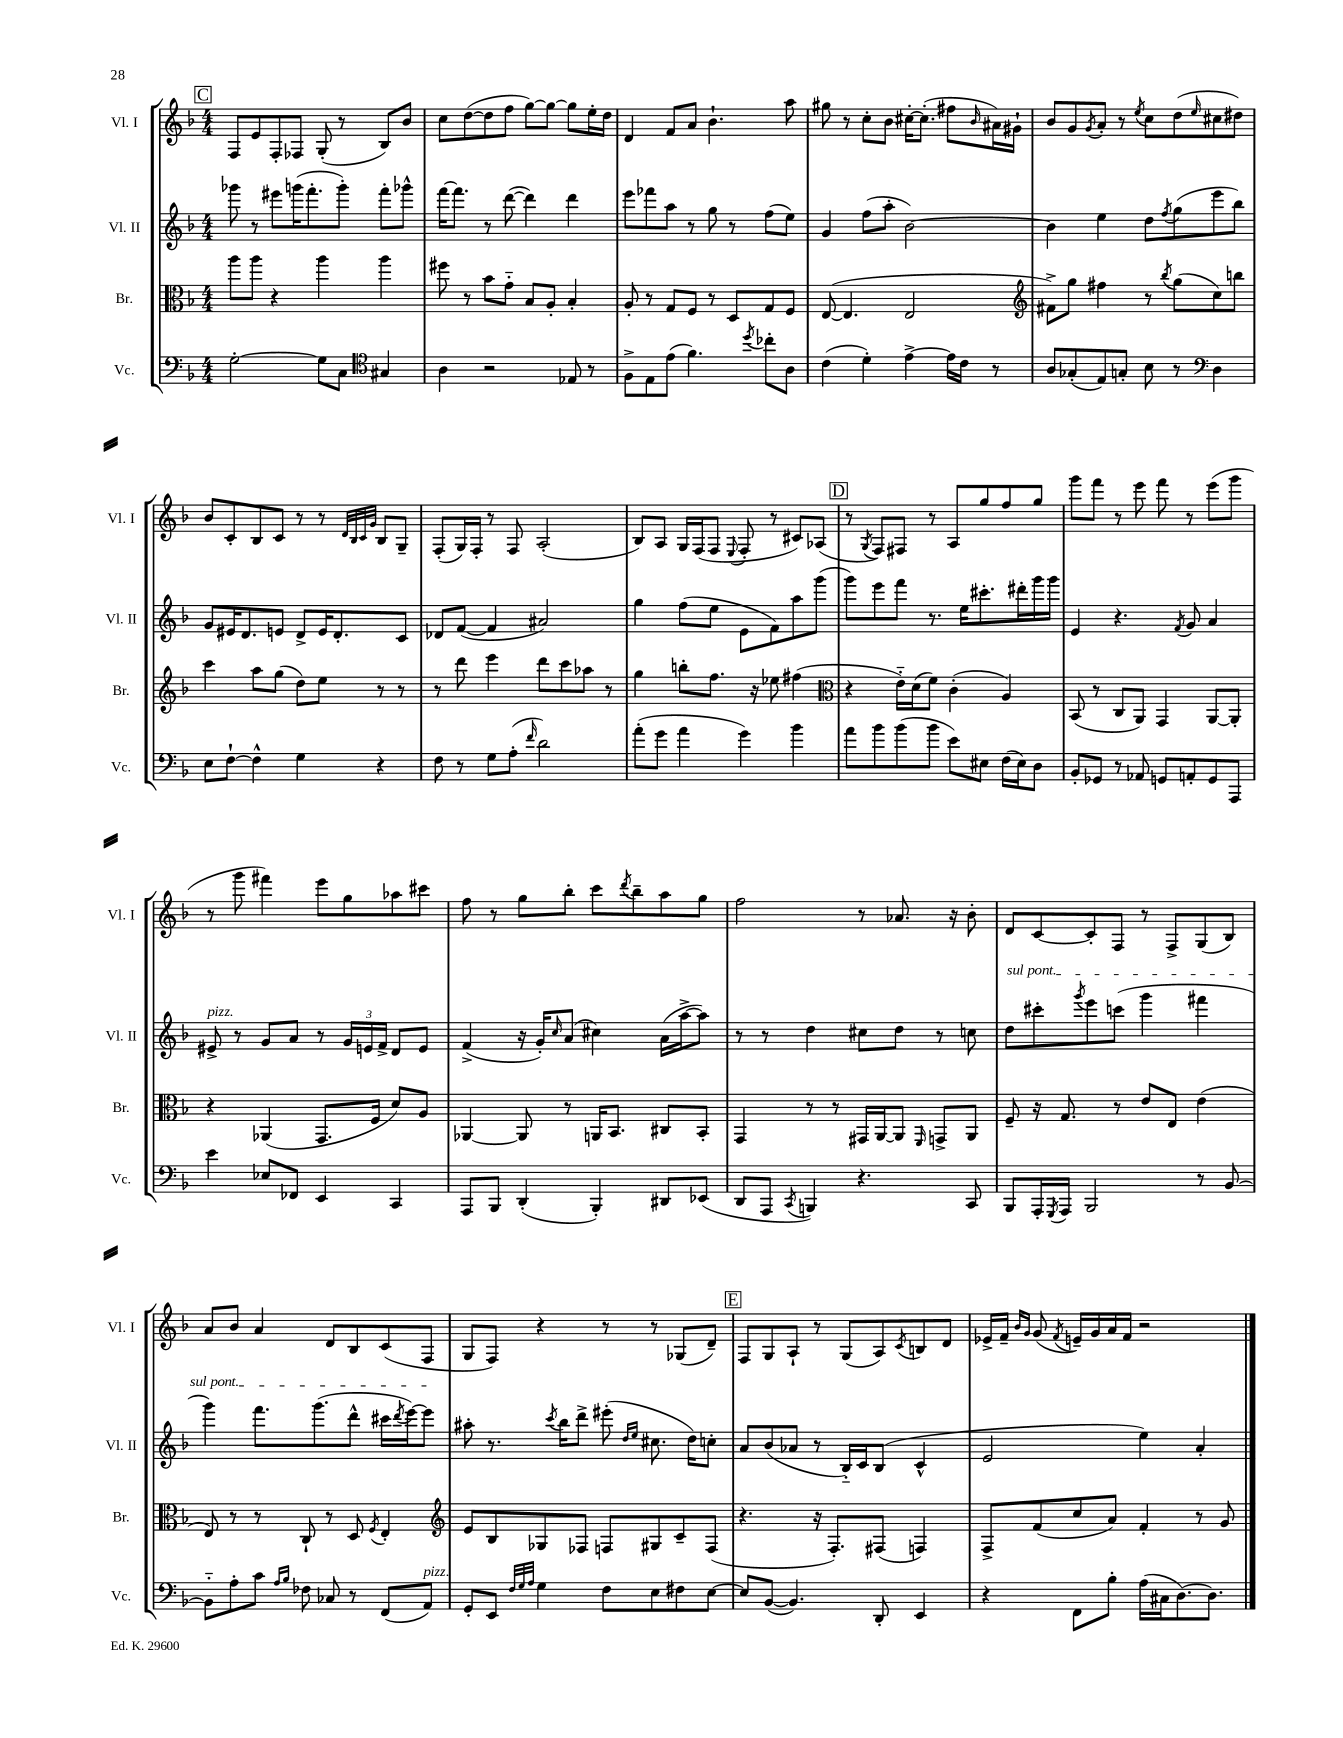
<<
\new StaffGroup <<
\new Staff = "s0" \with { instrumentName = "Vl. I" shortInstrumentName = "Vl. I" } {
    \clef treble \key f \major \numericTimeSignature \time 4/4
    \mark \markup { \box "C" } f8 e'8 f8-. fes8 g8-.( r8 bes8) bes'8 |
    c''8 d''8~( d''8 f''8 g''8~) g''8~ g''8 e''16-. d''16 |
    d'4 f'8 a'8 bes'4.-! a''8 |
    gis''8 r8 c''8-. bes'8 cis''16~-. cis''8.-.( fis''8 \grace { bes'16 } ais'16) gis'16-! |
    bes'8 g'8 \acciaccatura { g'8 } a'8-. r8 \acciaccatura { e''8 } c''8 d''8( \grace { e''16 } cis''8 dis''8) |
    bes'8 c'8-. bes8 c'8 r8 r8 \grace { d'32 bes32 c'32 g'32 } bes8 g8-- |
    f8-.( g16) f16-. r8 f8 a2-.( |
    bes8) a8 g16 f16( f8 \appoggiatura { e8 } f8-. r8 cis'8) aes8( |
    \mark \markup { \box "D" } r8 \acciaccatura { g8 } f8) fis8 r8 a8 g''8 f''8 g''8 |
    g'''8 f'''8 r8 e'''8 f'''8 r8 e'''8( g'''8 |
    r8 g'''8 fis'''4) e'''8 g''8 aes''8 cis'''8 |
    f''8 r8 g''8 bes''8-. c'''8 \acciaccatura { d'''8 } bes''8-- a''8 g''8 |
    f''2 r8 aes'8. r16 bes'8-. |
    d'8 c'8~ c'8-. f8 r8 f8-> g8( bes8) |
    a'8 bes'8 a'4 d'8 bes8 c'8( f8 |
    g8 f8) r4 r8 r8 ges8( d'8--) |
    \mark \markup { \box "E" } f8 g8 a8-! r8 g8( a8) \acciaccatura { c'8 } b8 d'8 |
    ees'16-> f'16-- \grace { bes'16 g'16 } g'8( \acciaccatura { f'8 } e'16--) g'16 a'16 f'16 r2 \bar "|." |
}
\new Staff = "s1" \with { instrumentName = "Vl. II" shortInstrumentName = "Vl. II" } {
    \clef treble \key f \major \numericTimeSignature \time 4/4
    \mark \markup { \box "C" } ges'''8 r8 eis'''8 g'''16( f'''8.-. g'''8-.) f'''8-. ges'''8-^ |
    f'''16~ f'''8. r8 d'''8~( d'''4) d'''4 |
    e'''8 fes'''8 a''8 r8 g''8 r8 f''8( e''8) |
    g'4 f''8( a''8-. bes'2~) |
    bes'4 e''4 d''8 \acciaccatura { f''8 } g''8( e'''8 bes''8) |
    g'8 eis'16 d'8. e'8 d'8-> e'16 d'8.-. c'8 |
    des'8 f'8~( f'4 ais'2) |
    g''4 f''8( e''8 e'8 f'8) a''8 g'''8( |
    \mark \markup { \box "D" } g'''8) e'''8 f'''8 r8. e''16 cis'''8.-. dis'''16-. g'''16 g'''16 |
    e'4 r4. \acciaccatura { f'8 } g'8 a'4 |
    eis'8->^\markup { \italic "pizz." } r8 g'8 a'8 r8 \tuplet 3/2 { g'16 e'16 f'16-> } d'8 e'8 |
    f'4->( r16 g'16-.) \grace { c''16 } a'8( cis''4) a'16( a''16~-> a''8) |
    r8 r8 d''4 cis''8 d''8 r8 c''8 |
    \once \override TextSpanner.bound-details.left.text = \markup { \italic "sul pont." } d''8\startTextSpan cis'''8-. \acciaccatura { g'''8 } e'''8 c'''8( g'''4 fis'''4 |
    g'''4) f'''8. g'''8.( d'''8-^ cis'''16 \acciaccatura { d'''8 } e'''16~) e'''8\stopTextSpan |
    ais''8-. r8. \acciaccatura { c'''8 } bes''16 d'''8-> eis'''8-.( \grace { d''16 e''16 } cis''8. d''16) c''8-. |
    \mark \markup { \box "E" } a'8 bes'8( aes'8 r8 bes16-_) c'16 bes8( c'4-^ |
    e'2 e''4) a'4-. \bar "|." |
}
\new Staff = "s2" \with { instrumentName = "Br." shortInstrumentName = "Br." } {
    \clef alto \key f \major \numericTimeSignature \time 4/4
    \mark \markup { \box "C" } a''8 a''8 r4 a''4 a''4 |
    fis''8 r8 bes'8 g'8-_ bes8 a8-. bes4-. |
    a8-. r8 g8 f8 r8 d8 g8 f8 |
    e8~( e4. e2 |
    \clef treble fis'8->) g''8 fis''4 r8 \acciaccatura { bes''8 } g''8( c''8) b''8 |
    c'''4 a''8 g''8( d''8) e''8 r8 r8 |
    r8 d'''8 e'''4 d'''8 c'''8 aes''8 r8 |
    g''4 b''8-. f''8. r16 ees''8 fis''4( |
    \mark \markup { \box "D" } \clef alto r4 e'16-_) d'16( f'8) c'4-.( a4) |
    bes,8( r8 c8 a,8) g,4 a,8~ a,8-. |
    r4 aes,4( g,8. f16 d'8) a8 |
    aes,4~ aes,8 r8 a,16 bes,8. cis8 bes,8-. |
    g,4 r8 r8 gis,16 a,16~ a,8 \grace { f,16 } g,8-> a,8 |
    f8-- r16 g8. r8 e'8 e8 e'4( |
    e8) r8 r8 c8-! r8 d8 \acciaccatura { f8 } e4-. |
    \clef treble e'8 bes8 ges8 fes8 f8 gis8 c'8-- f8( |
    \mark \markup { \box "E" } r4. r16 f8.-.) fis8( f4) |
    f8-> f'8( c''8 a'8) f'4-. r8 g'8 \bar "|." |
}
\new Staff = "s3" \with { instrumentName = "Vc." shortInstrumentName = "Vc." } {
    \clef bass \key f \major \numericTimeSignature \time 4/4
    \mark \markup { \box "C" } g2~-. g8 c8 \clef tenor gis4 |
    a4 r2 ees8 r8 |
    f8-> e8 e'8( f'4.) \acciaccatura { d''8 } ces''8-. a8 |
    c'4( d'4-.) e'4~-> e'16 c'16 r8 |
    a8 ges8-.( e8) g8-. bes8 r8 \clef bass d4 |
    e8 f8~-! f4-^ g4 r4 |
    f8 r8 g8 a8-.( \grace { f'16 } d'2) |
    a'8-.( g'8 a'4 g'4) bes'4 |
    \mark \markup { \box "D" } a'8 bes'8 bes'8( bes'8 e'8) eis8 f16( eis16) d8 |
    bes,8-. ges,8 r8 aes,8 g,8 a,8-. g,8 a,,8 |
    e'4 ees8 fes,8 e,4 c,4 |
    a,,8 bes,,8 d,4-.( bes,,4-.) dis,8 ees,8( |
    d,8 a,,8 \acciaccatura { c,8 } b,,4) r4. c,8 |
    bes,,8 a,,16-. \acciaccatura { g,,8 } a,,16 bes,,2 r8 bes,8~ |
    bes,8-_ a8-. c'8 \grace { a16 bes16 } fes8 ces8 r8 f,8( a,8^\markup { \italic "pizz." }) |
    g,8-. e,8 \grace { f32 g32 a32 } g4 f8 e8 fis8 e8~ |
    \mark \markup { \box "E" } e8 bes,8~( bes,4.) d,8-. e,4 |
    r4 f,8 bes8-. a16( cis16 d8.~) d8. \bar "|." |
}
>>
>>
\layout { \context { \Score \remove "Bar_number_engraver" } }
